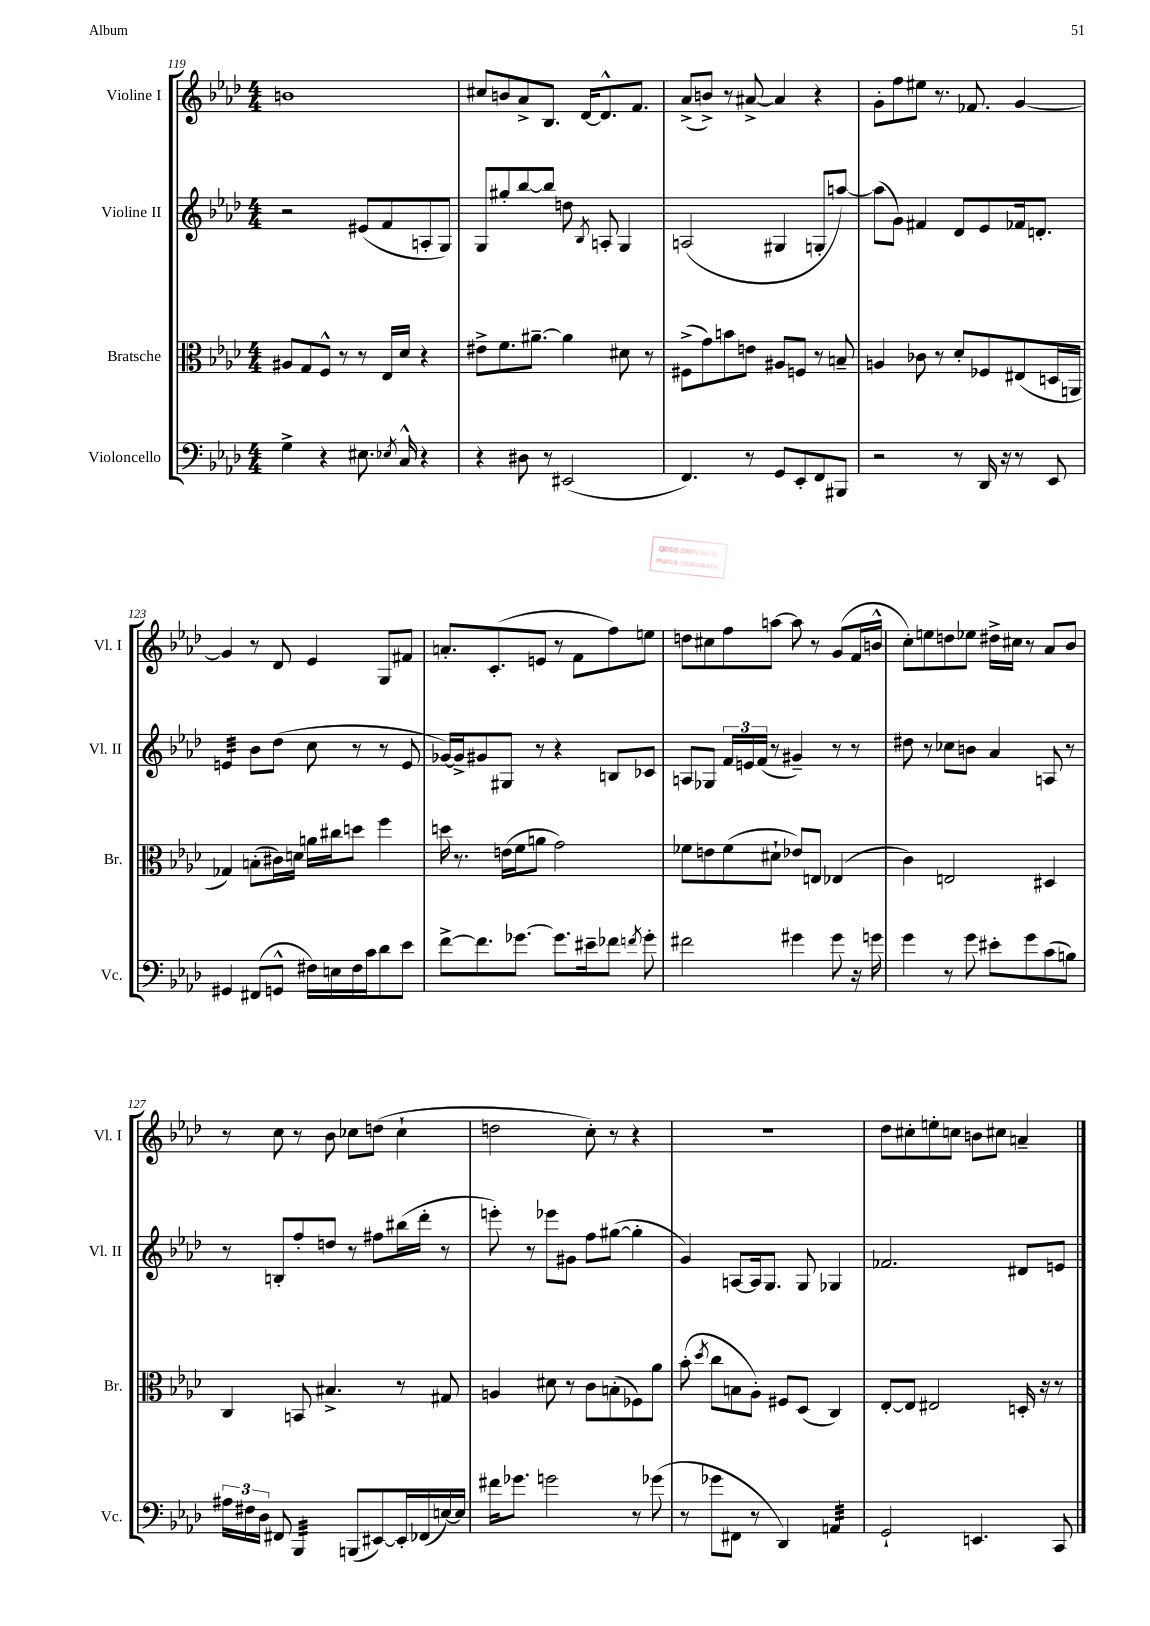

**kern	**kern	**kern	**kern
*part4	*part3	*part2	*part1
*staff4	*staff3	*staff2	*staff1
*I"Violoncello	*I"Bratsche	*I"Violine II	*I"Violine I
*I'Vc.	*I'Br.	*I'Vl. II	*I'Vl. I
*clefF4	*clefC3	*clefG2	*clefG2
*k[b-e-a-d-]	*k[b-e-a-d-]	*k[b-e-a-d-]	*k[b-e-a-d-]
*M4/4	*M4/4	*M4/4	*M4/4
=119	=119	=119	=119
4G^\	8A#X/L	2r	1bn
.	8G/	.	.
4r	8F^^/J	.	.
.	8r	.	.
8.E#X\	8r	(8e#X/L	.
.	16E-/LL	8f/	.
8qE-X/	.	.	.
16C^^/	16d-/JJ	.	.
4r	4r	8An'/	.
.	.	8G/J)	.
=120	=120	=120	=120
4r	8e#X^\L	8G/L	8cc#X/L
.	8.f\	8gg#X'/	8bn/
8D#X\	.	[8bb-/	8a-^/
.	[8.a#X~\J	.	.
8r	.	8bb-/J]	8.B-/J
(2EE#X/	4a#\]	8ddn\	.
.	.	.	[16d-/KL
.	.	8qB-/	.
.	.	8An'/	8.d-^^/]
.	8d#X\	4G/	.
.	.	.	8.f/J
.	8r	.	.
=121	=121	=121	=121
4.FF/)	(8F#X^\L	(2An/	(8a-^/L
.	8g\)	.	8bn^/J)
.	8bn\	.	8r
8r	8en\J	.	[8a#X^/
8GG/L	8A#X/L	4G#X/	4a#/]
8EE-'/	8Fn/J	.	.
8FF/	8r	8Gn'/L	4r
8BBB#X/J	8Bn~/	[8aan/J)	.
=122	=122	=122	=122
2r	4An/	(8aa\L]	8g'\L
.	.	8g\J)	8ff\
.	8c-X\	4f#X/	8ee#X\J
.	8r	.	8.r
8r	8d-'/L	8d-/L	.
.	.	.	8.f-X/
16DD-/	8F-X/	8e-/	.
16r	.	.	.
8r	(8E#X/	16f-X/k	[4g/
.	.	8.dn'/J	.
8EE-/	16Dn/L	.	.
.	16AAn/JJ	.	.
!!LO:LB:g=z
=123	=123	=123	=123
*	*	*tremolo	*
4GG#X/	4G-X/)	32en/LLL	4g/]
.	.	32en/	.
.	.	32en/	.
.	.	32en/	.
.	.	32en/	.
.	.	32en/	.
.	.	32en/	.
.	.	32en/JJJ	.
*	*	*Xtremolo	*
(8FF#X/L	(8Bn'\L	8b-\L	8r
8GGn^^/J	16c#X\L)	(8dd-\J	8d-/
.	16dn\JJ	.	.
16F#X\LL)	16an\LL	8cc\	4e-/
16En\	16cc#X\J	.	.
16F#\	8ddn\J	8r	.
16c\J	.	.	.
8d-\	4ff\	8r	8G/L
8e-\J	.	8e/	8f#X/J
=124	=124	=124	=124
[8f^\L	16ddn\	[16g-X/LL)	8.an'/L
.	8.r	16g-^/J]	.
8.f\]	.	8g#X/	.
.	.	.	(8.c'/
.	(16en\LL	8G#X/J	.
[8.g-X\J	16f\J	.	.
.	8an\J	8r	8en/J
8.g-\L]	2g\)	4r	8r
.	.	.	8f\L
16e#X~\k	.	.	.
8f-X\J	.	8Bn/L	8ff\)
8qfn/	.	.	.
8g-'\	.	8c-X/J	8een\J
=125	=125	=125	=125
2f#X\	8f-X\L	8An/L	8ddn\L
.	8en\	8G-X/J	8cc#X\
.	(8f-\	24f/LL	8ff\
.	.	24en/	.
.	.	(24f/JJ	.
.	8d#X`\J	8r	[8aan\J
4g#X\	8e-X/L)	4g#X~/)	8aa\]
.	8En/J	.	8r
8g#\	(4E-X/	8r	(8g/L
16r	.	8r	16f/L
16gn\	.	.	16bn^^/JJ
=126	=126	=126	=126
4g\	4c\)	8dd#X\	8cc'\L)
.	.	8r	8een\
8r	2En/	8cc-X\L	8ddn\
8g\	.	8bn\J	8ee-X\J
8e#X'\L	.	4a-/	16dd#X^\LL
.	.	.	16cc#X\JJ
8g\	.	.	8r
(8c\	4D#X/	8An/	8a-/L
8Bn\J)	.	8r	8b-/J
!!LO:LB:g=z
=127	=127	=127	=127
24A#X\LL	4C/	8r	8r
24F#X\	.	.	.
24D-\JJ	.	.	.
8FF#X/	.	8Bn'/L	8cc\
*tremolo	*	*	*
32BBB-/LLL	8BBn/	8ff'/	8r
32BBB-/	.	.	.
32BBB-/	.	.	.
32BBB-/	.	.	.
32BBB-/	4.B#X^/	8ddn/J	8b-\
32BBB-/	.	.	.
32BBB-/	.	.	.
32BBB-/JJJ	.	.	.
*Xtremolo	*	*	*
(8BBBn/L	.	8r	8cc-X\L
[8EE#X/)	.	8ff#X\L	(8ddn\J
16EE#'/L]	8r	(16bb#X\L	4cc-`\
(16FF-X/	.	16ddd-'\JJ	.
[16En/)	8G#X/	8r	.
16E/JJ]	.	.	.
=128	=128	=128	=128
16f#X\KL	4An/	8eeen'\)	2ddn\
8.g-X\J	.	.	.
.	.	8r	.
2gn\	8d#X\	8eee-X\L	.
.	8r	8g#X\J	.
.	8c\L	8ff\L	8cc'\)
.	(8Bn'\	([8gg#X\J	8r
8r	8F-X\)	4gg#'\]	4r
(8g-X\	8a-\J	.	.
=129	=129	=129	=129
8r	(8b-'\	4g/)	1r
.	8qdd-/	.	.
8g-X\L	8cc\L	.	.
8FF#X\J	8Bn\	[8An/L	.
8r	8A-'\J)	16A/k]	.
.	.	8.G/J	.
4DD-/)	8F#X/L	.	.
.	(8D-/J	8G/	.
*tremolo	*	*	*
32AAn/LLL	4C/)	4G-X/	.
32AAn/	.	.	.
32AAn/	.	.	.
32AAn/	.	.	.
32AAn/	.	.	.
32AAn/	.	.	.
32AAn/	.	.	.
32AAn/JJJ	.	.	.
*Xtremolo	*	*	*
=130	=130	=130	=130
2GG`/	[8E-'/L	2.f-X/	8dd-\L
.	8E-/J]	.	8cc#X'\
.	2E#X/	.	8een'\
.	.	.	8ccn\J
4.EEn/	.	.	8bn\L
.	.	.	8cc#X\J
.	16Dn'/	8d#X/L	4an~/
.	16r	.	.
8CC/	8r	8en/J	.
==	==	==	==
*-	*-	*-	*-
